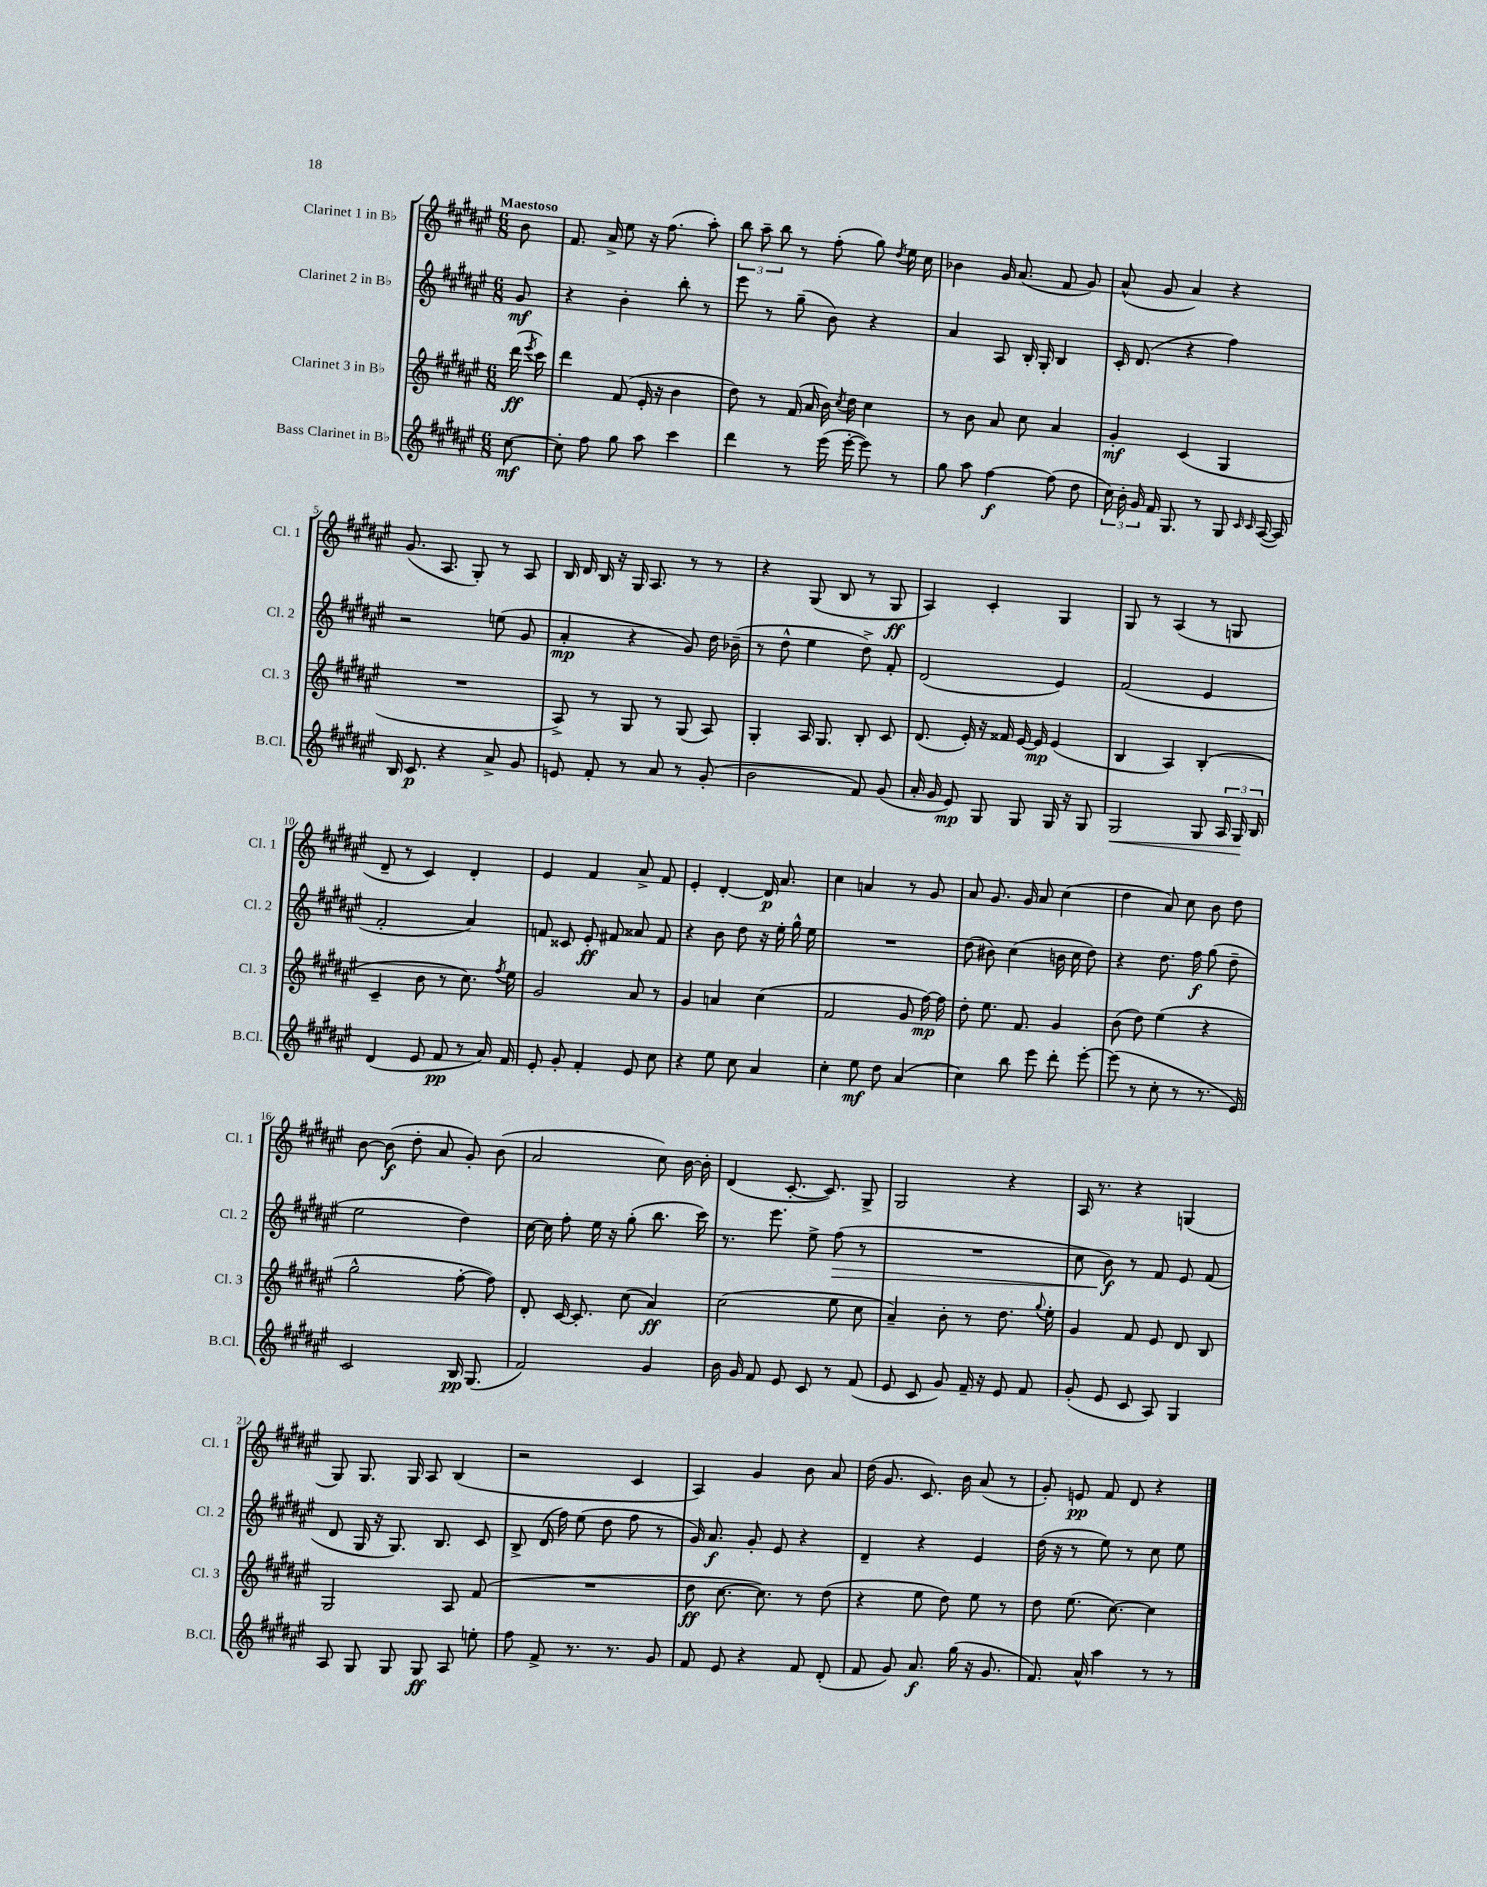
<<
\new StaffGroup <<
\new Staff = "s0" \with { instrumentName = "Clarinet 1 in Bb" shortInstrumentName = "Cl. 1" } {
    \clef treble \key fis \major \numericTimeSignature \time 6/8 \partial 8 \tempo "Maestoso"
    \autoBeamOff b'8 |
    fis'8. ais'16-> eis''8 r16 fis''8.( ais''8-.) |
    \tuplet 3/2 { b''8 ais''8-- b''8 } r8 fis''8-.( gis''8) \acciaccatura { dis''8 } eis''16 cis''16 |
    bes'4 gis'16 ais'8.( fis'8 gis'8) |
    ais'8-^( gis'8 ais'4) r4 |
    gis'8.( ais8. gis8-.) r8 ais8 |
    b16 dis'16 b16 r16 gis16 ais8. r8 r8 |
    r4 gis8( b8 r8 gis8\ff |
    ais4) cis'4-. gis4 |
    gis8 r8 ais4( r8 g8 |
    dis'8-- r8 cis'4) dis'4-. |
    eis'4 fis'4 ais'8-> fis'8 |
    eis'4-. dis'4~-. dis'16\p ais'8. |
    cis''4 a'4 r8 gis'8 |
    ais'8 gis'8. gis'16 ais'8 cis''4( |
    dis''4 ais'8) cis''8 b'8 dis''8 |
    b'8~ b'8\f( dis''8-. ais'8 gis'8-.) b'8( |
    ais'2 cis''8) b'16~ b'16-. |
    dis'4( cis'8.~-. cis'8.) gis8-> |
    gis2 r4 |
    ais16 r8. r4 g4( |
    gis8) gis8. gis16 ais8 b4( |
    r2 cis'4 |
    ais4) gis'4 b'8 ais'8 |
    dis''16( gis'8. cis'8.) b'16 ais'8( r8 |
    gis'8-.) e'8\pp fis'8 dis'8 r4 \bar "|." |
}
\new Staff = "s1" \with { instrumentName = "Clarinet 2 in Bb" shortInstrumentName = "Cl. 2" } {
    \clef treble \key fis \major \numericTimeSignature \time 6/8 \partial 8
    \autoBeamOff gis'8\mf |
    r4 b'4-. b''8-. r8 |
    eis'''8 r8 gis''8--( b'8) r4 |
    ais'4 ais8 b16-. gis16-. b4 |
    cis'16-. dis'8.( r4 fis''4) |
    r2 e''8( gis'8 |
    ais'4-.\mp r4 gis'8) dis''16 bes'16--( |
    r8 dis''8-^ eis''4 dis''8->) fis'8-. |
    dis'2( eis'4) |
    fis'2( eis'4 |
    fis'2-. ais'4) |
    f'8 cisis'8 eis'8-.\ff fis'8 aisis'8 fis'8 |
    r4 b'8 dis''8 r16 eis''16-. gis''16-^ eis''16 |
    R2. |
    dis''8( bis'8) cis''4( b'16 cis''16 dis''8) |
    r4 dis''8. fis''16\f gis''8( dis''8-- |
    eis''2 dis''4) |
    cis''16~ cis''16 fis''8-. eis''16 r16 gis''8-.( b''8. cis'''16) |
    r8. eis'''8. eis''8-> fis''8\>( r8 |
    R2. |
    cis''8 b'8\f\!) r8 fis'8 eis'8 fis'8( |
    dis'8 gis16 r16 gis8.) b8. cis'8 |
    b8-> dis'16( fis''16) eis''8( dis''8 fis''8 r8 |
    gis'16) ais'8.\f gis'8-. eis'8 r4 |
    dis'4-- r4 eis'4 |
    dis''16( r16 r8 eis''8) r8 cis''8 eis''8 \bar "|." |
}
\new Staff = "s2" \with { instrumentName = "Clarinet 3 in Bb" shortInstrumentName = "Cl. 3" } {
    \clef treble \key fis \major \numericTimeSignature \time 6/8 \partial 8
    \autoBeamOff dis'''16\ff( \acciaccatura { eis'''8 } cis'''16) |
    dis'''4 fis'8( eis'16-. r16 b'4 |
    dis''8) r8 fis'16( ais'16 b'16) \acciaccatura { cis''8 } dis''16 cis''4 |
    r8 b'8 ais'8 cis''8 ais'4 |
    gis'4-.\mf cis'4( gis4 |
    R2. |
    ais8->) r8 gis8 r8 gis8( ais8) |
    gis4-. ais16 gis8. b8-. cis'8 |
    dis'8.( eis'16-.) r16 fisis'16 eis'16~ eis'16\mp eis'4( |
    b4 ais4) b4-.( |
    cis'4-- b'8 r8 cis''8.) \acciaccatura { fis''8 } eis''16 |
    gis'2 ais'8 r8 |
    gis'4 a'4 cis''4( |
    fis'2 gis'8 fis''16~\mp) fis''16 |
    dis''8-. eis''8. fis'8. gis'4 |
    b'8( dis''8) eis''4( r4 |
    gis''2-^ fis''8~-. fis''8) |
    dis'8-. cis'16~ cis'8.-. cis''8( ais'4\ff) |
    cis''2( eis''8 cis''8 |
    ais'4--) b'8-. r8 dis''8. \appoggiatura { gis''8 } eis''16-. |
    gis'4 fis'8 eis'8 dis'8 b8 |
    gis2 ais8 fis'8( |
    R2. |
    dis''8\ff cis''8.~ cis''8.) r8 dis''8( |
    r4 eis''8 dis''8) eis''8 r8 |
    dis''8 eis''8.( cis''8.~) cis''4 \bar "|." |
}
\new Staff = "s3" \with { instrumentName = "Bass Clarinet in Bb" shortInstrumentName = "B.Cl." } {
    \clef treble \key fis \major \numericTimeSignature \time 6/8 \partial 8
    \autoBeamOff cis''8~\mf |
    cis''8-. fis''8 gis''8 ais''8 cis'''4 |
    dis'''4 r8 eis'''16( eis'''16~-. eis'''8) r8 |
    gis''8 ais''8 fis''4~\f fis''8( dis''8 |
    \tuplet 3/2 { cis''16) b'16-. gis'16 } fis'16 gis8. r8 gis8 \grace { cis'16 cis'16 } ais16~( ais16) |
    b16 cis'8.\p r4 ais'8-> gis'8 |
    e'8 fis'8-. r8 ais'8 r8 gis'8-.( |
    b'2 fis'8) gis'8( |
    ais'16-. gis'16 eis'8\mp) gis8 gis8 gis16 r16 gis8 |
    gis2\< gis8 \tuplet 3/2 { ais16 gis16\! b16 } |
    dis'4( eis'8 fis'8\pp r8 ais'16) fis'16 |
    eis'8-. gis'8-. fis'4-. eis'8 cis''8 |
    r4 eis''8 cis''8 ais'4 |
    cis''4-. eis''8\mf dis''8 ais'4( |
    cis''4) b''8 eis'''8 dis'''8-. eis'''8~-. |
    eis'''8( r8 cis''8-. r8 r8. eis'16) |
    cis'2 b16\pp gis8.( |
    fis'2) gis'4 |
    b'16 gis'16 fis'8 eis'8 cis'8 r8 fis'8( |
    eis'8 cis'8 gis'8) fis'16-- r16 eis'8 fis'8 |
    gis'8-.( eis'8 cis'8 ais8) gis4 |
    ais8 gis8 gis8 gis8\ff ais8 e''8-. |
    fis''8 fis'8-> r8. r8. gis'8 |
    fis'8 eis'8 r4 fis'8 dis'8-.( |
    fis'8 gis'8) ais'8.\f gis''16( r16 gis'8. |
    fis'8.) ais'16-^ ais''4 r8 r8 \bar "|." |
}
>>
>>
